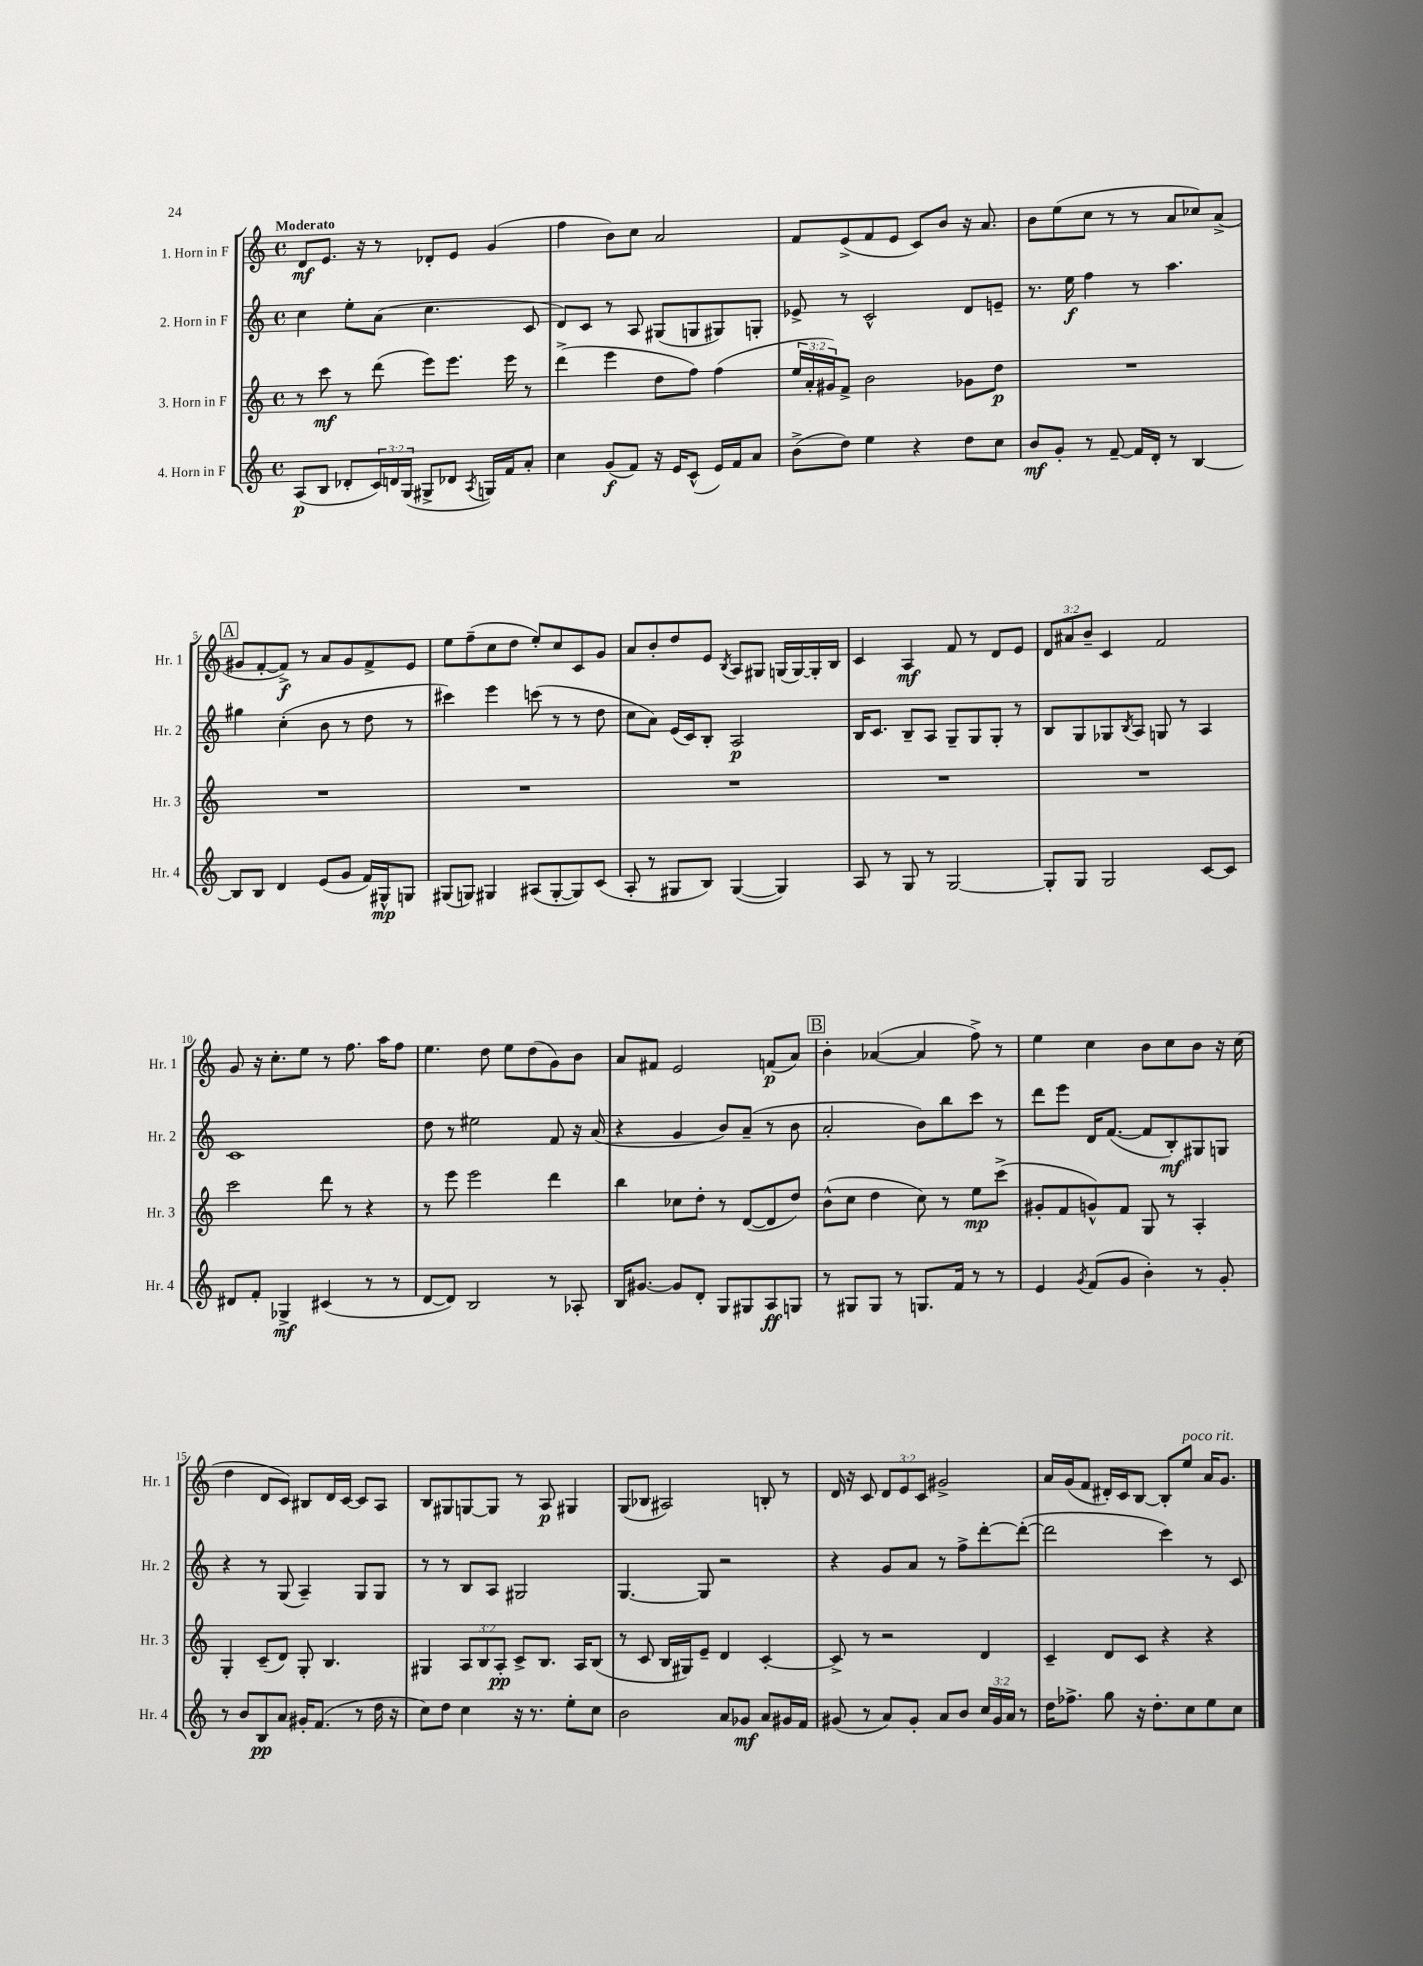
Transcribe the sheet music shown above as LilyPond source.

<<
\new StaffGroup <<
\new Staff = "s0" \with { instrumentName = "1. Horn in F" shortInstrumentName = "Hr. 1" } {
    \clef treble \key c \major \defaultTimeSignature \time 4/4 \override Staff.TupletNumber.text = #tuplet-number::calc-fraction-text \tempo "Moderato"
    d'8\mf e'8. r16 r8 des'8-. e'8 g'4( |
    f''4 b'8) c''8 a'2 |
    f'8 e'8->( f'8 e'8 c'8) b'8 r16 a'8. |
    b'8 e''8( c''8 r8 r8 a'8 ces''8) a'8->( |
    \mark \markup { \box "A" } gis'8 f'8~-. f'8->\f) r8 a'8 gis'8 f'8-> e'8 |
    e''8 f''8--( c''8 d''8 e''8-.) c''8 c'8 g'8 |
    a'8 b'8-. d''8 e'8 \acciaccatura { b8 } a8 gis8 g16( g16~) g16-. b16 |
    c'4 a4\mf f'8 r8 d'8 e'8 |
    \tuplet 3/2 { d'8 ais'8 b'8-- } c'4 f'2 |
    g'8 r16 c''8.-. e''8 r8 f''8. a''16 f''8 |
    e''4. d''8 e''8 d''8( g'8) b'8 |
    a'8 fis'8 e'2 f'8\p( a'8) |
    \mark \markup { \box "B" } b'4-. aes'4~( aes'4 f''8->) r8 |
    e''4 c''4 b'8 c''8 b'8 r16 c''16( |
    d''4 d'8 c'8) bis8 d'16 c'16~ c'8 a8 |
    b8 gis8 g8~ g8 r8 a8\p gis4 |
    g8( bes8 ais2) b8-. r8 |
    d'16 r16 c'8 \tuplet 3/2 { d'8 e'8 c'8 } gis'2-> |
    a'16 g'16( f'8 dis'16-.) c'16 b8~ b8-. e''8^\markup { \italic "poco rit." } a'16 g'8. \bar "|." |
}
\new Staff = "s1" \with { instrumentName = "2. Horn in F" shortInstrumentName = "Hr. 2" } {
    \clef treble \key c \major \defaultTimeSignature \time 4/4
    c''4 e''8-. a'8( c''4. c'8 |
    d'8) c'8 r8 a8 gis8( g8 gis8) g8-. |
    ees'8-> r8 c'2-^ d'8 e'8-- |
    r8. e''16\f f''4 r8 a''4. |
    \mark \markup { \box "A" } gis''4 c''4-.( b'8 r8 d''8 r8 |
    cis'''4) e'''4 c'''8( r8 r8 d''8 |
    c''8 a'8) e'16( c'16) b8-. a2\p |
    b16 c'8. b8-- a8 g8-- g8 g8-. r8 |
    b8 g8 ges8 \acciaccatura { b8 } a8 g8 r8 a4 |
    c'1 |
    d''8 r8 eis''2 f'8 r16 a'16( |
    r4 g'4 b'8) a'8--( r8 b'8 |
    \mark \markup { \box "B" } a'2-. b'8) b''8 c'''8 r8 |
    d'''8 e'''8 d'16 f'8.~( f'8 b8-.\mf) gis8 g8 |
    r4 r8 g8( a4--) g8 g8 |
    r8 r8 b8 a8 gis2 |
    g4.~ g8 r2 |
    r4 g'8 a'8 r8 f''8-> d'''8~-. d'''8~-.( |
    d'''2 c'''4) r8 c'8 \bar "|." |
}
\new Staff = "s2" \with { instrumentName = "3. Horn in F" shortInstrumentName = "Hr. 3" } {
    \clef treble \key c \major \defaultTimeSignature \time 4/4 \override Staff.TupletNumber.text = #tuplet-number::calc-fraction-text
    r8 c'''8\mf r8 d'''8( e'''8) e'''8. e'''16 r8 |
    d'''4->( e'''4 d''8 f''8) f''4( |
    \tuplet 3/2 { e''16 a'16-. gis'16) } f'8-> b'2 ges'8 d''8\p |
    R1 |
    \mark \markup { \box "A" } R1 |
    R1 |
    R1 |
    R1 |
    R1 |
    c'''2 d'''8 r8 r4 |
    r8 e'''8 e'''2 d'''4 |
    b''4 ces''8 d''8-. r8 d'8~( d'8 d''8) |
    \mark \markup { \box "B" } b'8-^( c''8 d''4 c''8) r8 e''8\mp c'''8->( |
    gis'8-. f'8 g'8-^) f'8 g8 r8 a4-. |
    g4-. c'8--( d'8) g8-. b4. |
    gis4 \tuplet 3/2 { a8 b8 a8-.\pp } c'8-> b8. a16 b8( |
    r8 c'8 b16 gis16) e'8-- d'4 c'4~-. |
    c'8-> r8 r2 d'4 |
    c'4-- d'8 c'8 r4 r4 \bar "|." |
}
\new Staff = "s3" \with { instrumentName = "4. Horn in F" shortInstrumentName = "Hr. 4" } {
    \clef treble \key c \major \defaultTimeSignature \time 4/4 \override Staff.TupletNumber.text = #tuplet-number::calc-fraction-text
    a8\p( b8 des'8-. \tuplet 3/2 { c'16) d'16 g16( } gis8-> des'8 \acciaccatura { a8 } g16) f'16 a'8-. |
    c''4 g'8\f( f'8) r16 e'16 c'8-^( e'16) f'16 a'8 |
    b'8->( d''8) e''4 r4 d''8 c''8 |
    b'8\mf g'8-. r8 f'8~-- f'16 d'16-. r8 b4~ |
    \mark \markup { \box "A" } b8 b8 d'4 e'8( g'8 f'16) gis16-^\mp g8 |
    gis8( g8) gis4 ais8( gis8~-. gis8) c'8( |
    a8-. r8 gis8 b8) gis4~( gis4) |
    a8 r8 g8 r8 g2~ |
    g8-. g8 g2 c'8~ c'8 |
    dis'8 f'8-. ges4->\mf cis'4( r8 r8 |
    d'8~ d'8) b2 r8 aes8-. |
    b16 gis'8.~ gis'8 d'8-. g8 gis8 a8\ff g8 |
    \mark \markup { \box "B" } r8 gis8 gis8 r8 g8. f'16 r8 r8 |
    e'4 \acciaccatura { g'8 } f'8( g'8 b'4-.) r8 g'8-. |
    r8 b'8 b8\pp a'8 gis'16-. f'8.( r8 d''16 r16 |
    c''8) d''8 c''4 r16 r8. e''8-. c''8 |
    b'2 a'8 ges'8\mf a'8 gis'16 f'16 |
    gis'8( r8 a'8) gis'8-. a'8 b'8 \tuplet 3/2 { c''16 gis'16 a'16 } r8 |
    d''16 fes''8.-> g''8 r16 d''8.-. c''8 e''8 c''8 \bar "|." |
}
>>
>>
